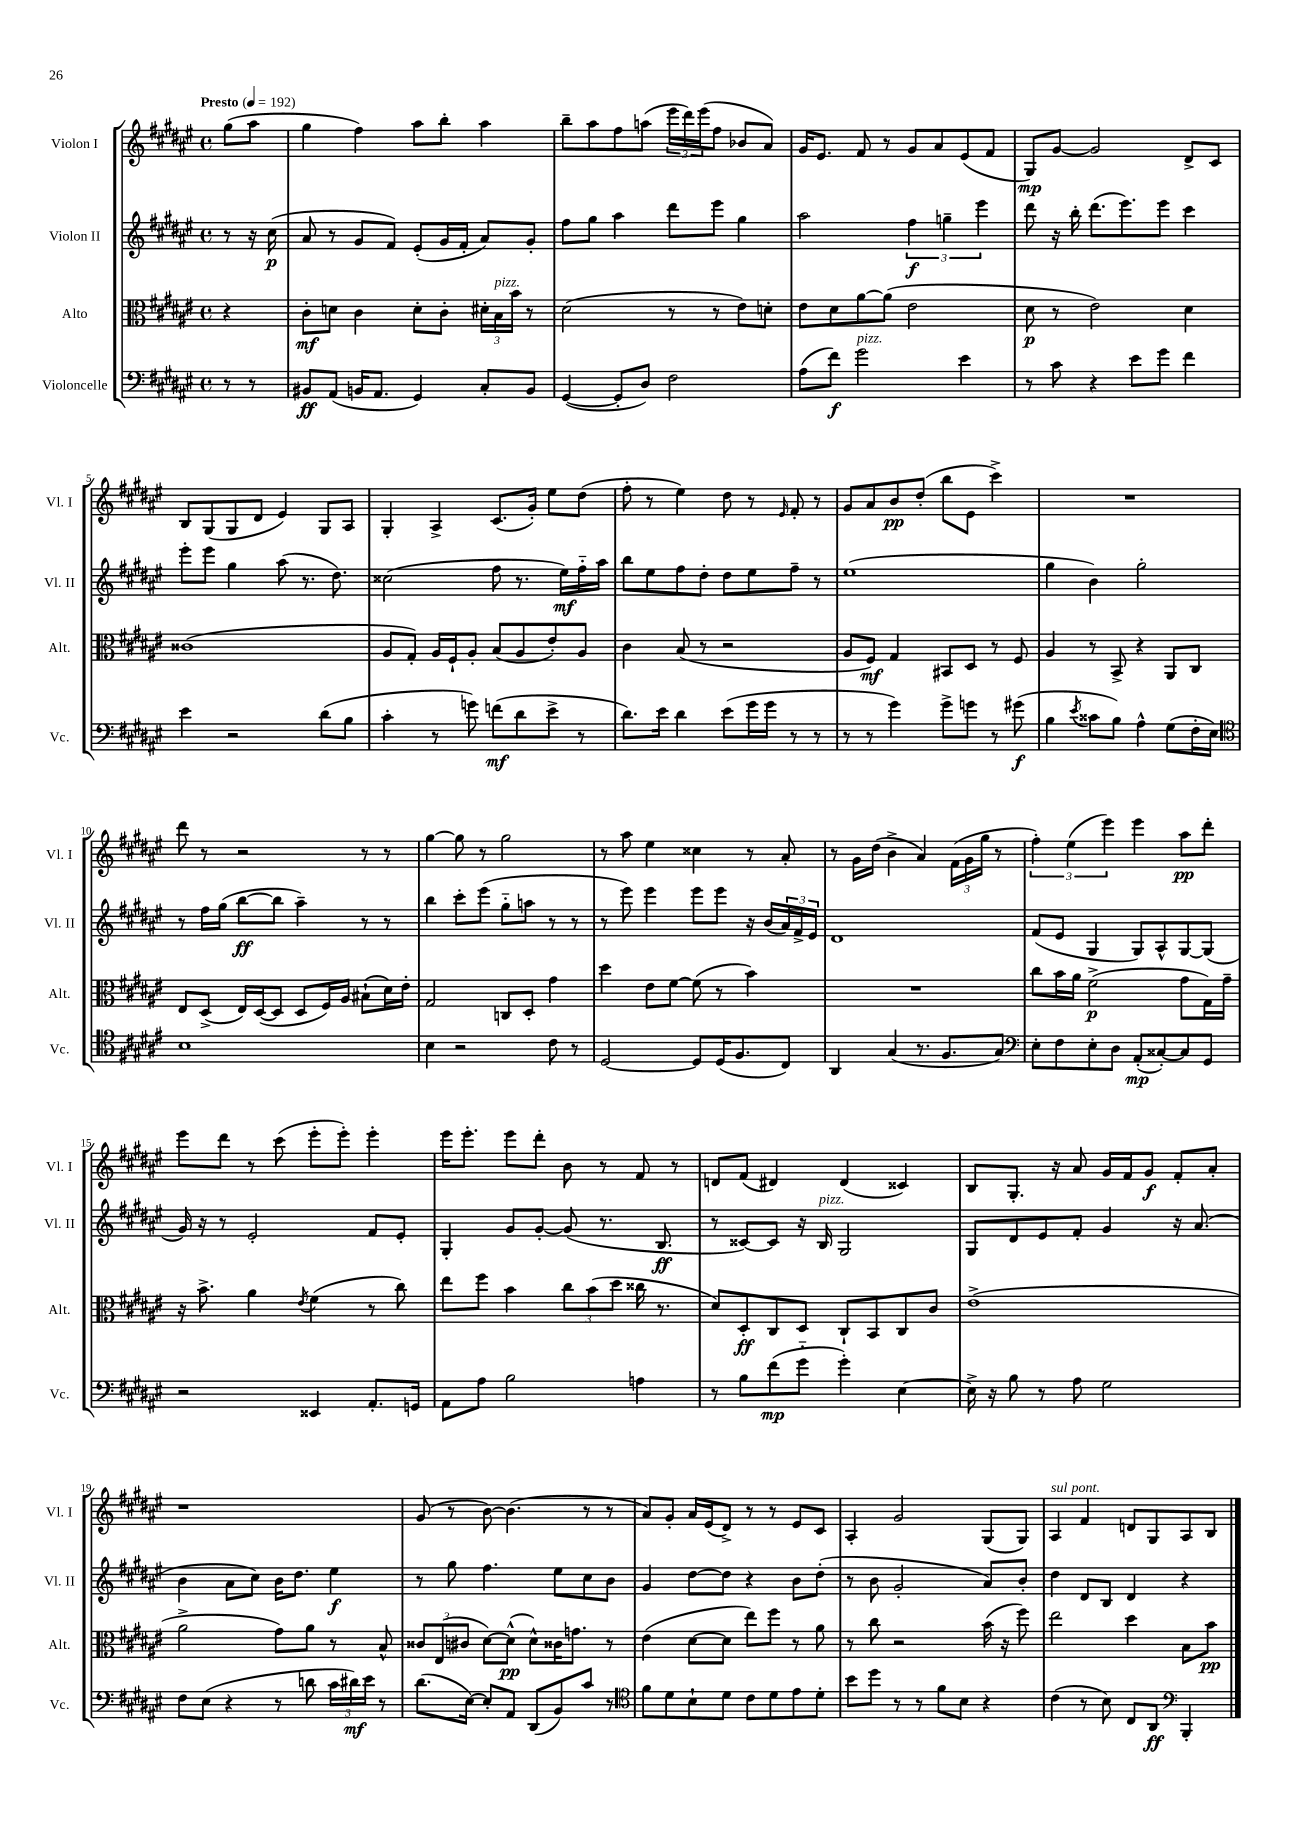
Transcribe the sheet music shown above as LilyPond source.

<<
\new StaffGroup <<
\new Staff = "s0" \with { instrumentName = "Violon I" shortInstrumentName = "Vl. I" } {
    \clef treble \key fis \major \defaultTimeSignature \time 4/4 \partial 4 \tempo "Presto" 4 = 192
    gis''8( ais''8 |
    gis''4 fis''4) ais''8 b''8-. ais''4 |
    b''8-- ais''8 fis''8 a''8( \tuplet 3/2 { eis'''16 dis'''16) eis'''16( } fis''8 bes'8 ais'8) |
    gis'16 eis'8. fis'8 r8 gis'8 ais'8 eis'8( fis'8 |
    gis8\mp) gis'8~ gis'2 dis'8-> cis'8 |
    b8 gis8( gis8 dis'8 eis'4) gis8 ais8 |
    gis4-. ais4-> cis'8.( gis'16-.) eis''8 dis''8( |
    fis''8-. r8 eis''4) dis''8 r8 \grace { eis'16 } fis'8-. r8 |
    gis'8 ais'8 b'8\pp dis''8-.( b''8 eis'8 cis'''4->) |
    R1 |
    dis'''8 r8 r2 r8 r8 |
    gis''4~ gis''8 r8 gis''2 |
    r8 ais''8 eis''4 cisis''4 r8 ais'8-. |
    r8 gis'16 dis''16( b'4-> ais'4) \tuplet 3/2 { fis'16( gis'16 gis''16 } r8 |
    \tuplet 3/2 { fis''4-.) eis''4( eis'''4) } eis'''4 ais''8\pp dis'''8-. |
    eis'''8 dis'''8 r8 cis'''8( eis'''8-. eis'''8-.) eis'''4-. |
    eis'''16 eis'''8.-. eis'''8 dis'''8-. b'8 r8 fis'8 r8 |
    d'8 fis'8( dis'4) dis'4( cisis'4) |
    b8 gis8.-. r16 ais'8 gis'16 fis'16 gis'8\f fis'8-. ais'8-. |
    r1 |
    gis'8( r8 b'8~) b'4.( r8 r8 |
    ais'8) gis'8-. ais'16 eis'16( dis'8->) r8 r8 eis'8 cis'8 |
    ais4-. gis'2 gis8( gis8) |
    ais4^\markup { \italic "sul pont." } fis'4 d'8 gis8 ais8 b8 \bar "|." |
}
\new Staff = "s1" \with { instrumentName = "Violon II" shortInstrumentName = "Vl. II" } {
    \clef treble \key fis \major \defaultTimeSignature \time 4/4 \partial 4
    r8 r16 cis''16\p( |
    ais'8 r8 gis'8 fis'8) eis'8-.( gis'16 fis'16-. ais'8) gis'8-. |
    fis''8 gis''8 ais''4 dis'''8 eis'''8 gis''4 |
    ais''2 \tuplet 3/2 { fis''4\f g''4-- eis'''4 } |
    dis'''8 r16 b''16-. dis'''8.( eis'''8.) eis'''8 cis'''4 |
    eis'''8-. eis'''8 gis''4 ais''8( r8. dis''8.) |
    cisis''2( fis''8 r8. eis''16\mf) fis''16-_ ais''16 |
    b''8 eis''8 fis''8 dis''8-. dis''8 eis''8 fis''8-- r8 |
    eis''1( |
    gis''4 b'4) gis''2-. |
    r8 fis''16 gis''16( b''8~\ff b''8 ais''4--) r8 r8 |
    b''4 cis'''8-. eis'''8( gis''8-_ a''8 r8 r8 |
    r8 eis'''8) eis'''4 eis'''8 eis'''8 r16 b'16( \tuplet 3/2 { ais'16) fis'16-> eis'16 } |
    dis'1 |
    fis'8( eis'8 gis4 gis8) ais8-^ gis8~ gis8( |
    gis'16) r16 r8 eis'2-. fis'8 eis'8-. |
    gis4-. gis'8 gis'8~-. gis'8( r8. b8.\ff |
    r8 cisis'8~) cisis'8 r16 b16^\markup { \italic "pizz." } gis2 |
    gis8 dis'8 eis'8 fis'8-. gis'4 r16 ais'8.( |
    b'4 ais'8 cis''8) b'16 dis''8. eis''4\f |
    r8 gis''8 fis''4. eis''8 cis''8 b'8 |
    gis'4 dis''8~ dis''8 r4 b'8 dis''8-.( |
    r8 b'8 gis'2-. ais'8) b'8-. |
    dis''4 dis'8 b8 dis'4 r4 \bar "|." |
}
\new Staff = "s2" \with { instrumentName = "Alto" shortInstrumentName = "Alt." } {
    \clef alto \key fis \major \defaultTimeSignature \time 4/4 \partial 4
    r4 |
    cis'8-.\mf d'8 cis'4 d'8-. cis'8-. \tuplet 3/2 { dis'16-. b16^\markup { \italic "pizz." } b'16 } r8 |
    dis'2( r8 r8 eis'8) d'8-. |
    eis'8 dis'8 ais'8~ ais'8( eis'2 |
    dis'8\p r8 eis'2) dis'4 |
    cisis'1( |
    ais8 gis8-.) ais16 fis16-! ais8-. b8( ais8 eis'8-.) ais8 |
    cis'4 b8( r8 r2 |
    ais8 fis8\mf) gis4 bis,8 dis8 r8 fis8 |
    ais4 r8 b,8-> r4 ais,8 cis8 |
    eis8 dis8->( eis16) dis16~( dis8 dis8 fis16) ais16 bis8-!( dis'16) eis'16-. |
    gis2 c8 dis8-. gis'4 |
    dis''4 eis'8 fis'8~ fis'8( r8 b'4) |
    R1 |
    cis''8 b'16 ais'16 fis'2->\p( gis'8 gis16) gis'16-- |
    r16 b'8.-> ais'4 \acciaccatura { eis'8 } fis'4( r8 cis''8) |
    eis''8 fis''8 b'4 \tuplet 3/2 { cis''8 b'8( dis''8 } cisis''16 r8. |
    dis'8) dis8-.\ff cis8 dis8 cis8-! b,8 cis8 cis'8 |
    eis'1->( |
    ais'2-> gis'8) ais'8 r8 b8-^ |
    \tuplet 3/2 { cisis'8 eis8( cis'8 } dis'8~) dis'8-^\pp( dis'8-^) cisis'16 g'8. r8 |
    eis'4( dis'8~ dis'8 eis''8) fis''8 r8 ais'8 |
    r8 cis''8 r2 b'16( r16 fis''8) |
    eis''2 dis''4 b8 b'8\pp \bar "|." |
}
\new Staff = "s3" \with { instrumentName = "Violoncelle" shortInstrumentName = "Vc." } {
    \clef bass \key fis \major \defaultTimeSignature \time 4/4 \partial 4
    r8 r8 |
    bis,8\ff ais,8( b,16 ais,8. gis,4) cis8-. b,8 |
    gis,4~( gis,8-. dis8) fis2 |
    ais8( fis'8\f) gis'2^\markup { \italic "pizz." } eis'4 |
    r8 cis'8 r4 eis'8 gis'8 fis'4 |
    eis'4 r2 dis'8( b8 |
    cis'4-. r8 g'8) f'8\mf( dis'8 eis'8-> r8 |
    dis'8.) eis'16 dis'4 eis'8( gis'16 gis'16 r8 r8 |
    r8 r8 gis'4) gis'8-> g'8 r8 gis'8\f( |
    b4 \acciaccatura { eis'8 } cisis'8 b8) ais4-^ gis8( fis16-. eis16) |
    \clef tenor b1 |
    b4 r2 cis'8 r8 |
    dis2~ dis8 dis16( fis8. cis8) |
    ais,4 gis4( r8. fis8. gis8) |
    \clef bass eis8-. fis8 eis8-. dis8 ais,8-.\mp( cisis8~-.) cisis8 gis,8 |
    r2 eisis,4 ais,8.-. g,16 |
    ais,8 ais8 b2 a4 |
    r8 b8 fis'8\mp( gis'8-_ gis'4-.) eis4~ |
    eis16-> r16 b8 r8 ais8 gis2 |
    fis8 eis8( r4 r8 d'8 \tuplet 3/2 { cis'16 dis'16\mf) eis'16 } r8 |
    dis'8.( eis16~) eis8-. ais,8 dis,8( b,8) cis'8 r8 |
    \clef tenor fis'8 dis'8 b8-! dis'8 cis'8 dis'8 eis'8 dis'8-. |
    b'8 dis''8 r8 r8 fis'8 b8 r4 |
    cis'4( r8 b8) cis8 ais,8\ff \clef bass b,,4-. \bar "|." |
}
>>
>>
